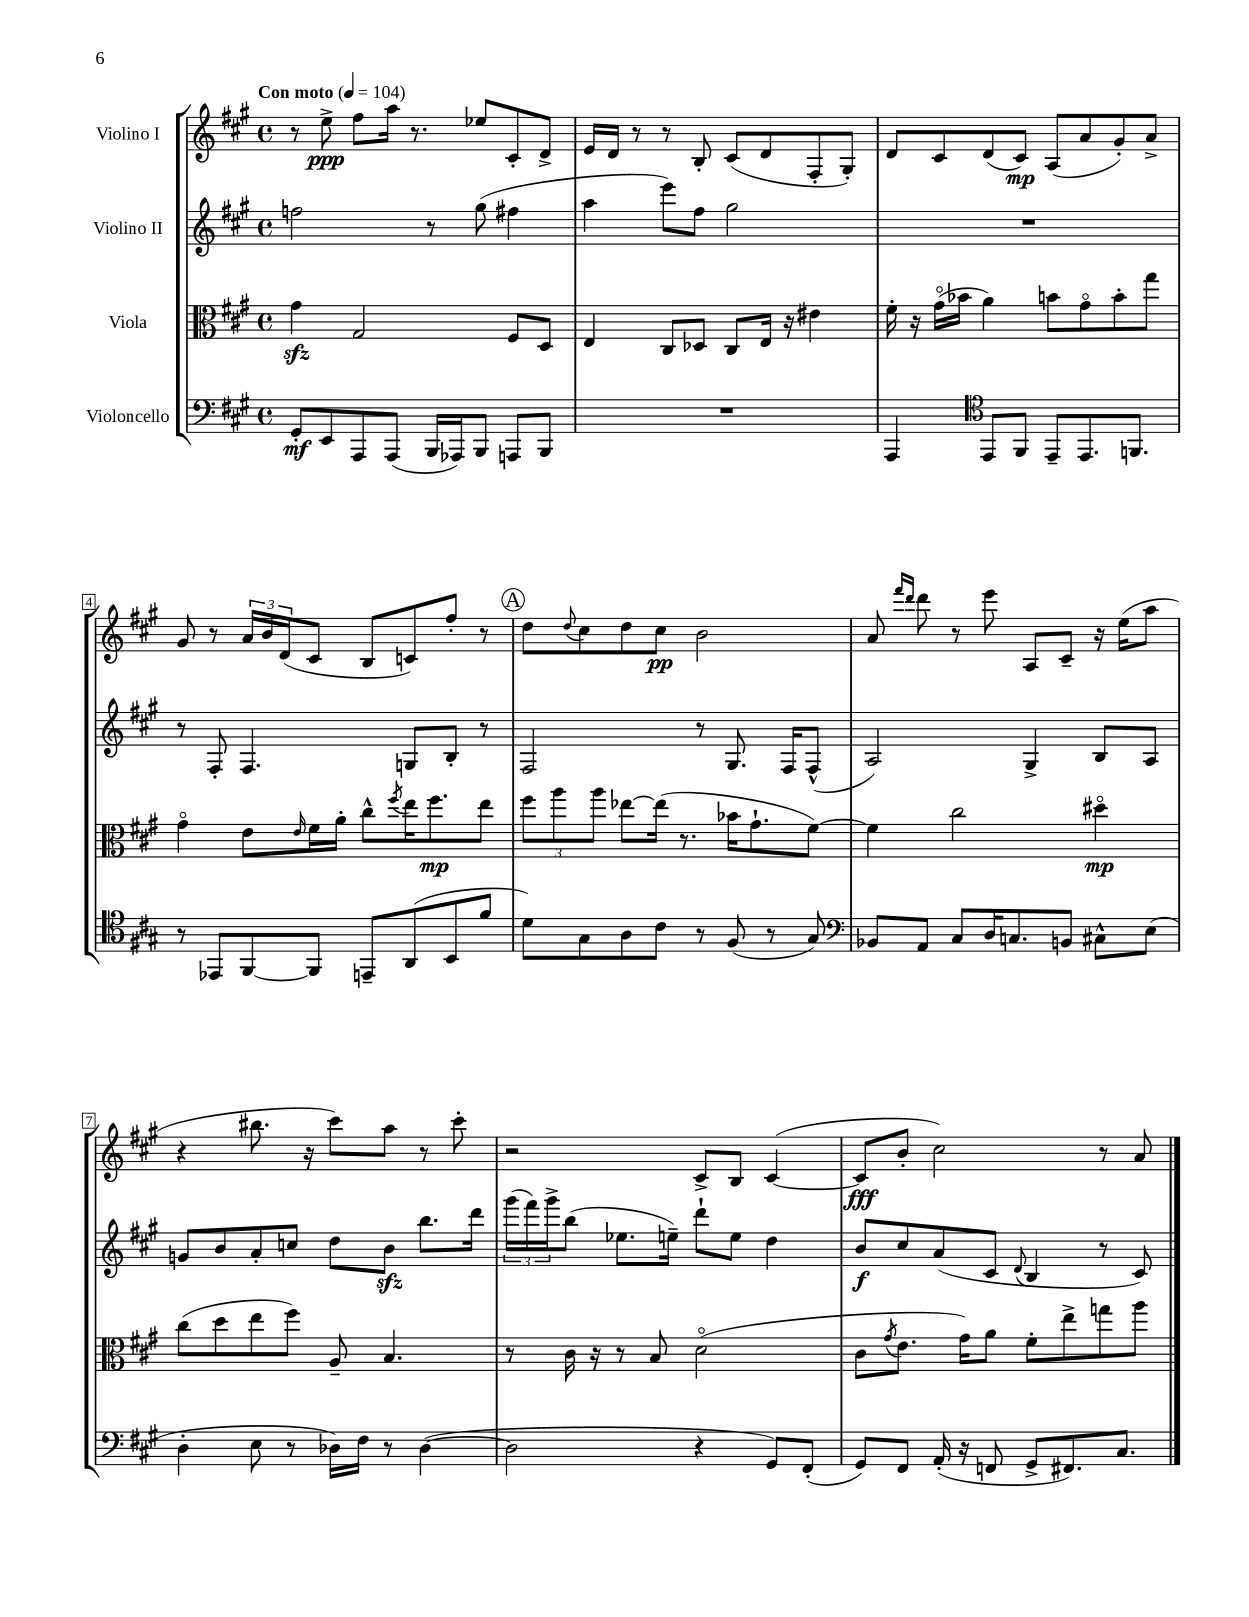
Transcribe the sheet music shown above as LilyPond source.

<<
\new StaffGroup <<
\new Staff = "s0" \with { instrumentName = "Violino I" } {
    \clef treble \key a \major \defaultTimeSignature \time 4/4 \tempo "Con moto" 4 = 104
    r8 e''8->\ppp fis''8 a''16 r8. ees''8 cis'8-. d'8-> |
    e'16 d'16 r8 r8 b8-. cis'8( d'8 fis8-. gis8-.) |
    d'8 cis'8 d'8( cis'8\mp) a8( a'8 gis'8-.) a'8-> |
    gis'8 r8 \tuplet 3/2 { a'16 b'16 d'16( } cis'8 b8 c'8) fis''8-. r8 |
    \mark \markup { \circle "A" } d''8 \appoggiatura { d''8 } cis''8 d''8 cis''8\pp b'2 |
    a'8 \grace { fis'''16 d'''16 } d'''8 r8 e'''8 a8 cis'8-- r16 e''16( a''8 |
    r4 bis''8. r16 cis'''8) a''8 r8 cis'''8-. |
    r2 cis'8-> b8 cis'4~( |
    cis'8\fff b'8-. cis''2) r8 a'8 \bar "|." |
}
\new Staff = "s1" \with { instrumentName = "Violino II" } {
    \clef treble \key a \major \defaultTimeSignature \time 4/4
    f''2 r8 gis''8( fis''4 |
    a''4 e'''8) fis''8 gis''2 |
    R1 |
    r8 fis8-. fis4. g8 b8-. r8 |
    \mark \markup { \circle "A" } fis2 r8 gis8. fis16 fis8-^( |
    a2) gis4-> b8 a8 |
    g'8 b'8 a'8-. c''8 d''8 b'8\sfz b''8. d'''16 |
    \tuplet 3/2 { gis'''16( fis'''16) gis'''16-> } b''8( ees''8. e''16--) d'''8-! e''8 d''4 |
    b'8\f cis''8 a'8( cis'8 \appoggiatura { d'8 } b4 r8 cis'8) \bar "|." |
}
\new Staff = "s2" \with { instrumentName = "Viola" } {
    \clef alto \key a \major \defaultTimeSignature \time 4/4
    gis'4\sfz gis2 fis8 d8 |
    e4 cis8 des8 cis8 e16 r16 eis'4 |
    fis'16-. r16 gis'16\flageolet( bes'16 a'4) b'8 gis'8\flageolet b'8-. gis''8 |
    gis'4\flageolet e'8 \grace { e'16 } fis'16 a'16-. cis''8-^ \acciaccatura { fis''8 } e''16 fis''8.\mp e''8 |
    \mark \markup { \circle "A" } \tuplet 3/2 { fis''8 a''8 a''8 } ees''8~ ees''16( r8. bes'16 gis'8.-! fis'8~) |
    fis'4 cis''2 dis''4\flageolet\mp |
    cis''8( d''8 e''8 fis''8) a8-- b4. |
    r8 cis'16 r16 r8 b8 d'2\flageolet( |
    cis'8 \acciaccatura { gis'8 } e'8. gis'16) a'8 fis'8-. e''8-> g''8 a''8 \bar "|." |
}
\new Staff = "s3" \with { instrumentName = "Violoncello" } {
    \clef bass \key a \major \defaultTimeSignature \time 4/4
    gis,8-.\mf e,8 a,,8 a,,8( b,,16 aes,,16) b,,8 a,,8 b,,8 |
    R1 |
    a,,4 \clef tenor e,8 fis,8 e,8-- e,8. f,8. |
    r8 ees,8 fis,8~ fis,8 e,8-- a,8( b,8 fis'8 |
    \mark \markup { \circle "A" } d'8) gis8 a8 cis'8 r8 fis8( r8 gis8) |
    \clef bass bes,8 a,8 cis8 d16 c8. b,8 cis8-^ e8( |
    d4-. e8 r8 des16) fis16 r8 des4~( |
    des2 r4 gis,8) fis,8-.( |
    gis,8) fis,8 a,16-.( r16 f,8 gis,8-> fis,8.) cis8. \bar "|." |
}
>>
>>
\layout { \context { \Score \override BarNumber.stencil = #(make-stencil-boxer 0.1 0.3 ly:text-interface::print) } }
